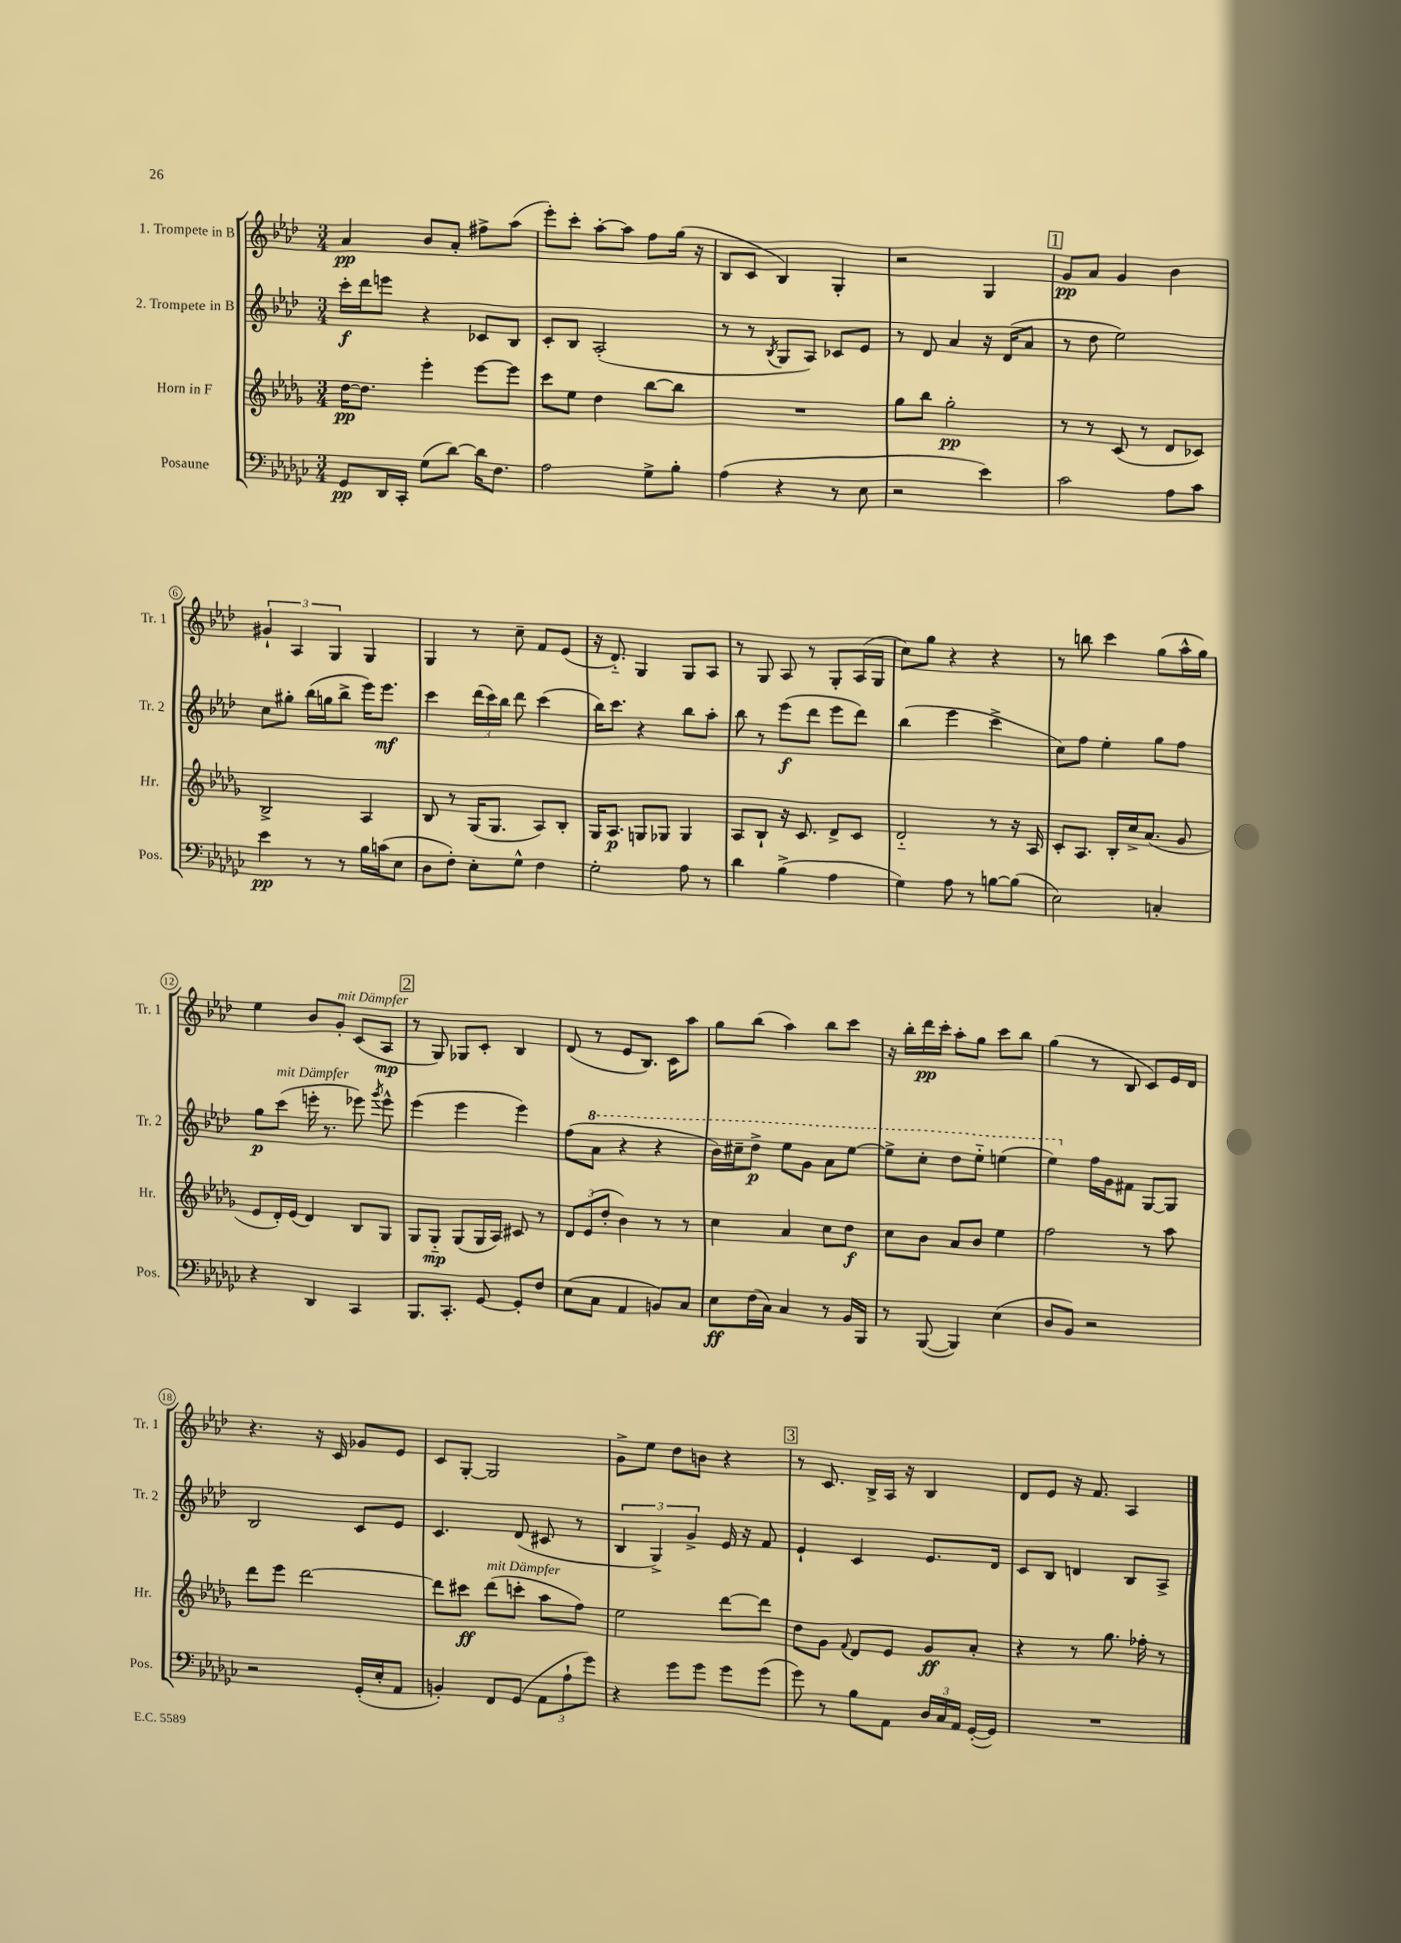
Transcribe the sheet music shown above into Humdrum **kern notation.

**kern	**dynam	**kern	**dynam	**kern	**dynam	**kern	**dynam
*part4	*part4	*part3	*part3	*part2	*part2	*part1	*part1
*staff4	*staff4	*staff3	*staff3	*staff2	*staff2	*staff1	*staff1
*I"Posaune	*	*I"Horn in F	*	*I"2. Trompete in B	*	*I"1. Trompete in B	*
*I'Pos.	*	*I'Hr.	*	*I'Tr. 2	*	*I'Tr. 1	*
*clefF4	*	*clefG2	*	*clefG2	*	*clefG2	*
*k[b-e-a-d-g-c-]	*	*k[b-e-a-d-g-]	*	*k[b-e-a-d-]	*	*k[b-e-a-d-]	*
*M3/4	*	*M3/4	*	*M3/4	*	*M3/4	*
=1	=1	=1	=1	=1	=1	=1	=1
8GG-/L	pp	[16dd-\KL	pp	16ccc'\LL	f	4a-/	pp
.	.	8.dd-\J]	.	16ddd-\J	.	.	.
16DD-/L	.	.	.	8eeen\J	.	.	.
16CC-'/JJ	.	.	.	.	.	.	.
(8G-\L	.	4eee-'\	.	4r	.	8b-/L	.
[8d-\J)	.	.	.	.	.	8a-'/J	.
16d-\KL]	.	[8eee-\L	.	8c-X/L	.	8ff#X^\L	.
8.F\J	.	.	.	.	.	.	.
.	.	8eee-\J]	.	8B-/J	.	(8aa-\J	.
=2	=2	=2	=2	=2	=2	=2	=2
2A-\	.	8ccc\L	.	8c'/L	.	8eee-'\L)	.
.	.	8ee-\J	.	8B-/J	.	8ccc'\J	.
.	.	4dd-\	.	(2A-'/	.	[8aa-'\L	.
.	.	.	.	.	.	8aa-\J]	.
8G-^\L	.	[8bb-\L	.	.	.	8ff\L	.
8B-'\J	.	8bb-\J]	.	.	.	(16gg\Jk	.
.	.	.	.	.	.	16r	.
=3	=3	=3	=3	=3	=3	=3	=3
(4A-\	.	2.r	.	8r	.	8B-/L	.
.	.	.	.	8r	.	8c/J	.
.	.	.	.	8qB-/	.	.	.
4r	.	.	.	8G/L	.	4B-/)	.
.	.	.	.	8A-/J)	.	.	.
8r	.	.	.	8c-X/L	.	4G'/	.
8E-\	.	.	.	8e-/J	.	.	.
=4	=4	=4	=4	=4	=4	=4	=4
2r	.	8gg-\L	.	8r	.	2r	.
.	.	8bb-\J	.	8d-/	.	.	.
.	.	2gg-'\	pp	4a-/	.	.	.
4e-\)	.	.	.	16r	.	4G/	.
.	.	.	.	(16d-/KL	.	.	.
.	.	.	.	8a-/J	.	.	.
!!LO:REH:place=s1:t=1
=5	=5	=5	=5	=5	=5	=5	=5
2c-\	.	8r	.	8r	.	8g/L	pp
.	.	8r	.	8dd-\	.	8a-/J	.
.	.	(8c/	.	2ee-\)	.	4g/	.
.	.	8r	.	.	.	.	.
8A-\L	.	8d-/L	.	.	.	4b-\	.
8c-\J	.	8c-X/J)	.	.	.	.	.
!!LO:LB:g=z
=6	=6	=6	=6	=6	=6	=6	=6
4e-\	pp	2B-^/	.	8cc\L	.	6g#X`/	.
.	.	.	.	8gg#X'\J	.	.	.
.	.	.	.	.	.	6A-/	.
8r	.	.	.	(16bb-\LL	.	.	.
.	.	.	.	16ggn\J	.	.	.
.	.	.	.	.	.	6G/	.
8r	.	.	.	8bb-^\J	.	.	.
16B-\LL	.	4A-/	.	16eee-\KL)	.	4G/	.
(16cn\J	.	.	.	8.eee-\J	mf	.	.
8E-\J	.	.	.	.	.	.	.
=7	=7	=7	=7	=7	=7	=7	=7
8D-\L	.	8B-/	.	4ccc\	.	4G/	.
8F'\J)	.	8r	.	.	.	.	.
8E-'\L	.	(16G-/KL	.	(24ddd-\LL	.	8r	.
.	.	.	.	24ccc\)	.	.	.
.	.	8.G-/J	.	.	.	.	.
.	.	.	.	24bb-\JJ	.	.	.
8G-^^\J	.	.	.	8ddd-\	.	8cc~\	.
4F\	.	8A-/L)	.	(4ccc\	.	8f/L	.
.	.	8B-'/J	.	.	.	(8e-/J	.
=8	=8	=8	=8	=8	=8	=8	=8
2G-'\	.	16G-/KL	.	16bb-\KL)	.	16r	.
.	.	8.A-/J	p	8.ccc\J	.	8.d-/)	.
.	.	8Gn/L	.	4r	.	4G/	.
.	.	8G-X/J	.	.	.	.	.
8A-\	.	4G-/	.	8bb-\L	.	8G/L	.
8r	.	.	.	8aa-'\J	.	8A-/J	.
=9	=9	=9	=9	=9	=9	=9	=9
4d-\	.	8A-/L	.	8bb-\	.	8r	.
.	.	8B-`/J	.	8r	.	8G/	.
(4B-^\	.	16r	.	(8eee-\L	f	8A-/	.
.	.	8.c/	.	.	.	.	.
.	.	.	.	8ddd-\J	.	8r	.
4A-\	.	8d-^/L	.	8eee-\L	.	8G'/L	.
.	.	8c/J	.	8ddd-\J)	.	(16A-/L	.
.	.	.	.	.	.	16G/JJ	.
=10	=10	=10	=10	=10	=10	=10	=10
4G-\)	.	2d-/	.	(4bb-\	.	8cc\L)	.
.	.	.	.	.	.	8gg\J	.
8A-\	.	.	.	4eee-\	.	4r	.
8r	.	.	.	.	.	.	.
[8Bn\L	.	8r	.	4ccc^\	.	4r	.
(8B\J]	.	16r	.	.	.	.	.
.	.	16A-/	.	.	.	.	.
=11	=11	=11	=11	=11	=11	=11	=11
2E-\)	.	8c'/L	.	8cc\L)	.	8r	.
.	.	8.A-/J	.	8ff\J	.	8bbn\	.
.	.	.	.	4ee-'\	.	4ccc\	.
.	.	16B-'/LL	.	.	.	.	.
.	.	16cc^/J	.	.	.	.	.
.	.	(8.a-/J	.	.	.	.	.
4Cn'/	.	.	.	8gg\L	.	(8gg\L	.
.	.	8g-/	.	8ff\J	.	16aa-^^\L	.
.	.	.	.	.	.	16gg\JJ)	.
!!LO:LB:g=z
=12	=12	=12	=12	=12	=12	=12	=12
4r	.	8e-/L	.	8gg\L	p	4ee-\	.
!	!	!	!	!LO:TX:a:i:t=mit Dämpfer	!	!	!
.	.	16d-'/L)	.	(8ccc\J	.	.	.
.	.	(16e-/JJ	.	.	.	.	.
4DD-/	.	4d-/)	.	16eeen'\	.	8b-/L	.
.	.	.	.	8.r	.	.	.
!	!	!	!	!	!	!LO:TX:a:i:t=mit Dämpfer	!
.	.	.	.	.	.	8g'/J	.
4CC-/	.	8B-/L	.	8eee-X\)	.	(8c/L	.
.	.	.	.	8qggg/	.	.	.
.	.	8G-/J	.	8eee-^^\	.	8A-/J	mp
!!LO:REH:place=s1:t=2
=13	=13	=13	=13	=13	=13	=13	=13
8.BBB-/L	.	8G-/L	.	(4eee-\	.	8r	.
.	.	8G-/J	mp	.	.	8G/)	.
8.CC-'/J	.	.	.	.	.	.	.
.	.	(8G-/L	.	4eee-\	.	8G-X/L	.
[8GG-/	.	16G-/L	.	.	.	8c'/J	.
.	.	16A-/JJ)	.	.	.	.	.
8GG-'/L]	.	8c#X/	.	4eee-\)	.	4B-/	.
8F/J	.	8r	.	.	.	.	.
=14	=14	=14	=14	=14	=14	=14	=14
(8E-\L	.	12d-/L	.	(8ff\L	.	(8d-/	.
.	.	(12e-/	.	.	.	.	.
*	*	*	*	*8va	*	*	*
8C-\J	.	.	.	8aa-\J	.	8r	.
.	.	12dd-'/J	.	.	.	.	.
4AA-/	.	4b-\)	.	4r	.	8e-/L	.
.	.	.	.	.	.	8.B-/J)	.
8BBn/L)	.	8r	.	4r	.	.	.
.	.	.	.	.	.	16c\KL	.
8C-/J	.	8r	.	.	.	8aa-\J	.
=15	=15	=15	=15	=15	=15	=15	=15
8E-\L	ff	4cc\	.	16bb-\LL)	.	8gg\L	.
.	.	.	.	16ccc#X~\J	.	.	.
(16F\L	.	.	.	8ddd-^\J	p	(8bb-\J	.
16C-\JJ)	.	.	.	.	.	.	.
4C-/	.	4a-/	.	8eee-\L	.	4aa-\)	.
.	.	.	.	8gg\J	.	.	.
8r	.	8cc\L	.	8aa-\L	.	8bb-\L	.
16BB-/LL	.	8dd-\J	f	[8eee-\J	.	8ccc\J	.
16BBB-/JJ	.	.	.	.	.	.	.
=16	=16	=16	=16	=16	=16	=16	=16
8r	.	8cc\L	.	8eee-^\L]	.	16r	.
.	.	.	.	.	.	16bb-'\LL	.
([8BBB-/	.	8b-\J	.	8ccc'\J	.	16ddd-\	pp
.	.	.	.	.	.	16ccc'\JJ	.
4BBB-/])	.	8a-/L	.	8ddd-\L	.	8aa-'\L	.
.	.	8b-/J	.	8eee-\J	.	8gg\J	.
(4E-\	.	4ee-\	.	(4eeen\	.	8ccc\L	.
.	.	.	.	.	.	8bb-\J	.
=17	=17	=17	=17	=17	=17	=17	=17
8D-/L	.	2ff\	.	4eee-\)	.	(4gg\	.
8BB-/J)	.	.	.	.	.	.	.
*	*	*	*	*X8va	*	*	*
2r	.	.	.	16ff\LL	.	8r	.
.	.	.	.	16g\J	.	.	.
.	.	.	.	8f#X\J	.	8B-/	.
.	.	8r	.	[8G/L	.	8c/L)	.
.	.	8aa-\	.	8G/J]	.	16e-/L	.
.	.	.	.	.	.	16d-/JJ	.
!!LO:LB:g=z
=18	=18	=18	=18	=18	=18	=18	=18
2r	.	8ddd-\L	.	2B-/	.	4.r	.
.	.	8eee-\J	.	.	.	.	.
.	.	[2ddd-\	.	.	.	.	.
.	.	.	.	.	.	16r	.
.	.	.	.	.	.	16c/	.
(16GG-'/LL	.	.	.	8c/L	.	8g-X/L	.
16E-'/J	.	.	.	.	.	.	.
8AA-/J	.	.	.	8e-/J	.	8e-/J	.
=19	=19	=19	=19	=19	=19	=19	=19
4BBn'/)	.	8ddd-\L]	.	4.c/	.	8c/L	.
.	.	8ccc#X\J	ff	.	.	[8G'/J	.
!	!	!LO:TX:a:i:t=mit Dämpfer	!	!	!	!	!
8FF/L	.	(8ddd-\L	.	.	.	2G/]	.
(8GG-/J	.	8cccn'\J	.	(8d-/	.	.	.
12AA-\L	.	8aa-\L	.	8c#X/	.	.	.
12A-`\	.	.	.	.	.	.	.
.	.	8ff\J)	.	8r	.	.	.
12g-\J)	.	.	.	.	.	.	.
=20	=20	=20	=20	=20	=20	=20	=20
4r	.	2ee-\	.	6B-/	.	8g^\L	.
.	.	.	.	.	.	8ee-\J	.
.	.	.	.	6G^/)	.	.	.
8g-\L	.	.	.	.	.	8dd-\L	.
.	.	.	.	6g^/	.	.	.
8g-\J	.	.	.	.	.	8bn\J	.
8g-\L	.	[8ddd-\L	.	16e-/	.	4r	.
.	.	.	.	16r	.	.	.
(8g-\J	.	8ddd-\J]	.	8f/	.	.	.
!!LO:REH:place=s1:t=3
=21	=21	=21	=21	=21	=21	=21	=21
8g-\)	.	8dd-\L	.	4e-`/	.	8r	.
8r	.	8g-\J	.	.	.	8.c/	.
.	.	8qqf/	.	.	.	.	.
8B-\L	.	8d-/L	.	4c/	.	.	.
.	.	.	.	.	.	16B-^/LL	.
8AA-\J	.	8e-/J	.	.	.	16A-/JJ	.
.	.	.	.	.	.	16r	.
24D-/LL	.	8g-/L	ff	8.e-/L	.	4B-/	.
24C-/	.	.	.	.	.	.	.
24AA-/JJ	.	.	.	.	.	.	.
([16GG-'/LL	.	8a-'/J	.	.	.	.	.
16GG-/JJ])	.	.	.	16d-/Jk	.	.	.
=22	=22	=22	=22	=22	=22	=22	=22
2.r	.	4r	.	8c/L	.	8d-/L	.
.	.	.	.	8B-/J	.	8e-/J	.
.	.	8r	.	4dn/	.	16r	.
.	.	.	.	.	.	8.f/	.
.	.	8.gg-\	.	.	.	.	.
.	.	.	.	8B-/L	.	4A-/	.
.	.	16ff-X'\	.	.	.	.	.
.	.	8r	.	8A-^/J	.	.	.
==	==	==	==	==	==	==	==
*-	*-	*-	*-	*-	*-	*-	*-
